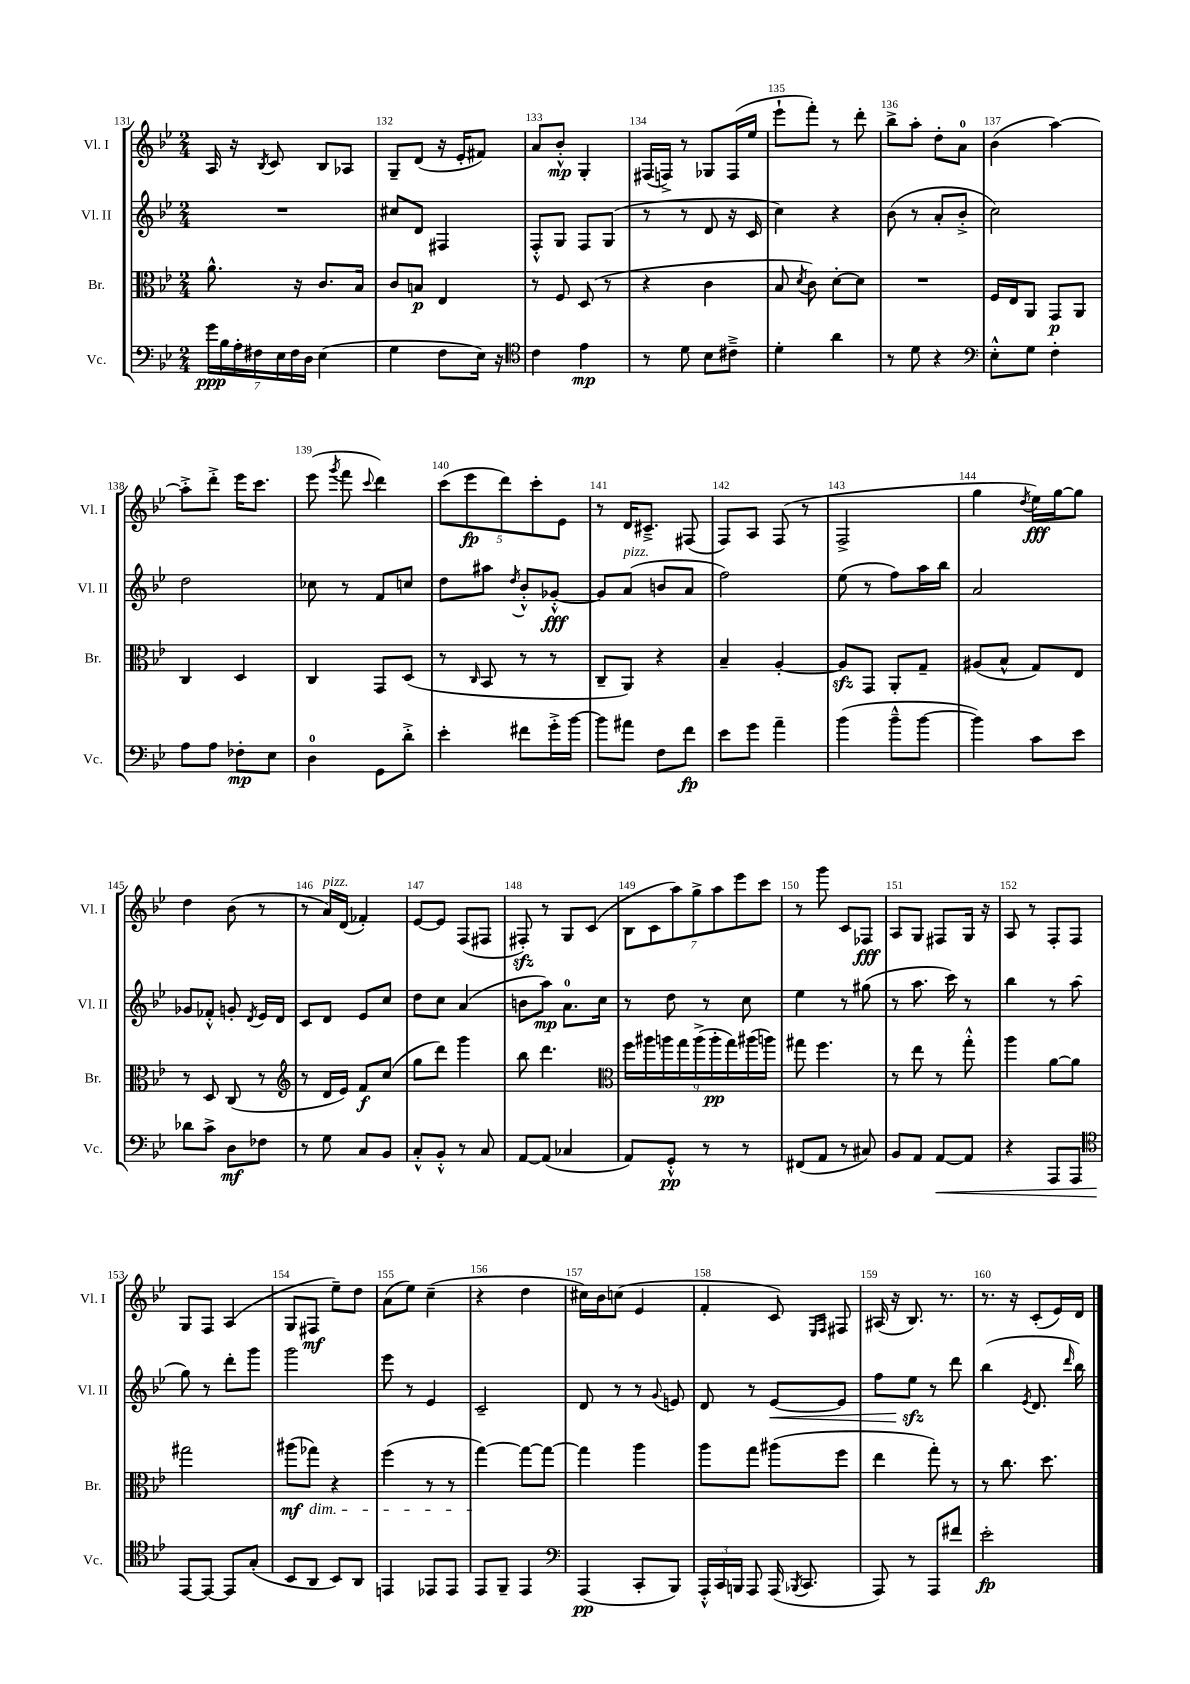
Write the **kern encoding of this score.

**kern	**dynam	**kern	**dynam	**kern	**dynam	**kern	**dynam
*part4	*part4	*part3	*part3	*part2	*part2	*part1	*part1
*staff4	*staff4	*staff3	*staff3	*staff2	*staff2	*staff1	*staff1
*I"Vc.	*	*I"Br.	*	*I"Vl. II	*	*I"Vl. I	*
*I'Vc.	*	*I'Br.	*	*I'Vl. II	*	*I'Vl. I	*
*clefF4	*	*clefC3	*	*clefG2	*	*clefG2	*
*k[b-e-]	*	*k[b-e-]	*	*k[b-e-]	*	*k[b-e-]	*
*M2/4	*	*M2/4	*	*M2/4	*	*M2/4	*
=131	=131	=131	=131	=131	=131	=131	=131
28g\LL	ppp	8.a^^\	.	2r	.	16A/	.
28B-\	.	.	.	.	.	.	.
.	.	.	.	.	.	16r	.
28A'\	.	.	.	.	.	.	.
28F#X\	.	.	.	.	.	.	.
.	.	.	.	.	.	8qB-/	.
.	.	.	.	.	.	8c/	.
28E-\	.	.	.	.	.	.	.
28F#\	.	.	.	.	.	.	.
.	.	16r	.	.	.	.	.
28D\JJ	.	.	.	.	.	.	.
(4E-\	.	8.c/L	.	.	.	8B-/L	.
.	.	.	.	.	.	8A-X/J	.
.	.	16B-/Jk	.	.	.	.	.
=132	=132	=132	=132	=132	=132	=132	=132
4G\	.	8c/L	.	8cc#X/L	.	8G~/L	.
.	.	8Bn/J	p	8d/J	.	(8d/J	.
8F\L	.	4E-/	.	4F#X/	.	16r	.
.	.	.	.	.	.	16e-'/KL	.
16E-\Jk)	.	.	.	.	.	8f#X/J)	.
16r	.	.	.	.	.	.	.
=133	=133	=133	=133	=133	=133	=133	=133
*clefC4	*	*	*	*	*	*	*
4c\	.	8r	.	8F'^^/L	.	8a/L	.
.	.	8F/	.	8G/J	.	8b-'^^/J	mp
4e-\	mp	(8D/	.	8F/L	.	4G'/	.
.	.	8r	.	(8G/J	.	.	.
=134	=134	=134	=134	=134	=134	=134	=134
8r	.	4r	.	8r	.	(16F#X/LL	.
.	.	.	.	.	.	16Fn^/JJ)	.
8d\	.	.	.	8r	.	8r	.
8B-\L	.	4c\	.	8d/	.	8G-X/L	.
8c#X~^\J	.	.	.	16r	.	(16F/L	.
.	.	.	.	16c/	.	16ee-/JJ	.
=135	=135	=135	=135	=135	=135	=135	=135
4d'\	.	8B-/	.	4cc\)	.	8eee-`\L	.
.	.	8qd/	.	.	.	.	.
.	.	8c\)	.	.	.	8fff'\J)	.
4a\	.	[8d'\L	.	4r	.	8r	.
.	.	8d\J]	.	.	.	8ddd'\	.
=136	=136	=136	=136	=136	=136	=136	=136
8r	.	2r	.	(8b-\	.	8bb-^\L	.
8d\	.	.	.	8r	.	8aa'\J	.
4r	.	.	.	8a'/L	.	8dd'\L	.
.	.	.	.	8b-'^/J	.	8a\J	.
=137	=137	=137	=137	=137	=137	=137	=137
*clefF4	*	*	*	*	*	*	*
8E-'^^\L	.	16F/LL	.	2cc\)	.	(4b-\	.
.	.	16E-/J	.	.	.	.	.
8G\J	.	8AA/J	.	.	.	.	.
4F'\	.	8GG/L	p	.	.	[4aa\)	.
.	.	8AA/J	.	.	.	.	.
!!LO:LB:g=z
=138	=138	=138	=138	=138	=138	=138	=138
8A\L	.	4C/	.	2dd\	.	8aa'^\L]	.
8A\J	.	.	.	.	.	8ddd'^\J	.
8F-X'\L	mp	4D/	.	.	.	16eee-\KL	.
.	.	.	.	.	.	8.ccc\J	.
8E-\J	.	.	.	.	.	.	.
=139	=139	=139	=139	=139	=139	=139	=139
4D\	.	4C/	.	8cc-X\	.	(8eee-\	.
.	.	.	.	.	.	8qggg/	.
.	.	.	.	8r	.	8fff\	.
.	.	.	.	.	.	8qqccc/	.
8GG\L	.	8GG/L	.	8f/L	.	4ddd\)	.
8d'^\J	.	(8D/J	.	8ccn/J	.	.	.
=140	=140	=140	=140	=140	=140	=140	=140
4e-'\	.	8r	.	8dd\L	.	(10ccc\L	.
.	.	.	.	.	.	10eee-\	fp
.	.	16qqC/	.	.	.	.	.
.	.	8BB-/	.	8aa#X\J	.	.	.
.	.	.	.	.	.	10ddd\)	.
.	.	.	.	8qdd/	.	.	.
8f#X\L	.	8r	.	8b-'^^/L	.	.	.
.	.	.	.	.	.	10ccc'\	.
16g'^\L	.	8r	.	[8g-X'^^/J	fff	.	.
.	.	.	.	.	.	10e-\J	.
[16b-\JJ	.	.	.	.	.	.	.
=141	=141	=141	=141	=141	=141	=141	=141
8b-\L]	.	8C~/L	.	8g-/L]	.	8r	.
!	!	!	!	!LO:TX:a:i:t=pizz.	!	!	!
8a#X\J	.	8AA/J)	.	(8a/J	.	16d/KL	.
.	.	.	.	.	.	8.c#X~^/J	.
8F\L	.	4r	.	8bn/L	.	.	.
8f\J	fp	.	.	8a/J	.	(8F#X/	.
=142	=142	=142	=142	=142	=142	=142	=142
8e-\L	.	4B-~/	.	2ff\)	.	8F/L)	.
8g\J	.	.	.	.	.	8A/J	.
4a~\	.	[4A'/	.	.	.	(8F/	.
.	.	.	.	.	.	8r	.
=143	=143	=143	=143	=143	=143	=143	=143
(4b-\	.	8Azz/L]	.	(8ee-\	.	2F^/	.
.	.	8GG/J	.	8r	.	.	.
8b-~^^\L	.	8AA'/L	.	8ff\L)	.	.	.
[8b-\J	.	8G~/J	.	16aa\L	.	.	.
.	.	.	.	16bb-\JJ	.	.	.
=144	=144	=144	=144	=144	=144	=144	=144
4b-\])	.	(8A#X/L	.	2a/	.	4gg\	.
.	.	8B-^^/J	.	.	.	.	.
.	.	.	.	.	.	8qdd/	.
8c\L	.	8G/L)	.	.	.	16ee-\LL)	fff
.	.	.	.	.	.	[16gg\J	.
8e-\J	.	8E-/J	.	.	.	8gg\J]	.
!!LO:LB:g=z
=145	=145	=145	=145	=145	=145	=145	=145
8d-X\L	.	8r	.	8g-X/L	.	4dd\	.
8c^\J	.	8D/	.	8f-X'^^/J	.	.	.
8D\L	mf	(8C/	.	8gn'/	.	(8b-\	.
.	.	.	.	8qd/	.	.	.
8F-X\J	.	8r	.	16e-/LL	.	8r	.
.	.	.	.	16d/JJ	.	.	.
=146	=146	=146	=146	=146	=146	=146	=146
*	*	*clefG2	*	*	*	*	*
8r	.	8r	.	8c/L	.	8r	.
!	!	!	!	!	!	!LO:TX:a:i:t=pizz.	!
8G\	.	16d/LL	.	8d/J	.	16a/LL)	.
.	.	16e-/JJ)	.	.	.	(16d/JJ	.
8C/L	.	8f/L	f	8e-/L	.	4f-X'/)	.
8BB-/J	.	(8cc/J	.	8cc/J	.	.	.
=147	=147	=147	=147	=147	=147	=147	=147
8C'^^/L	.	8gg\L	.	8dd\L	.	[8e-/L	.
8BB-'^^/J	.	8ddd\J)	.	8cc\J	.	8e-/J]	.
8r	.	4ggg\	.	(4a/	.	(8F/L	.
8C/	.	.	.	.	.	8F#X/J	.
=148	=148	=148	=148	=148	=148	=148	=148
[8AA/L	.	8bb-\	.	8bn\L	.	8F#Xzz'/)	.
(8AA/J]	.	4.ddd\	.	8aa\J)	mp	8r	.
4C-X/	.	.	.	8.a\L	.	8G/L	.
.	.	.	.	.	.	(8c/J	.
.	.	.	.	16cc\Jk	.	.	.
=149	=149	=149	=149	=149	=149	=149	=149
*	*	*clefC3	*	*	*	*	*
8AA/L)	.	18ff\LL	.	8r	.	14B-\L	.
.	.	18aa#X\	.	.	.	.	.
.	.	.	.	.	.	14c\	.
.	.	18aan\	.	.	.	.	.
8GG'^^/J	pp	.	.	8dd\	.	.	.
.	.	.	.	.	.	14aa\)	.
.	.	18gg\	.	.	.	.	.
.	.	.	.	.	.	14gg^\	.
.	.	(18aa^\	.	.	.	.	.
8r	.	.	.	8r	.	.	.
.	.	18aa'\	pp	.	.	.	.
.	.	.	.	.	.	14aa\	.
.	.	18gg\)	.	.	.	.	.
.	.	.	.	.	.	14eee-\	.
8r	.	.	.	8cc\	.	.	.
.	.	(18aa#X\	.	.	.	.	.
.	.	.	.	.	.	14ccc\J	.
.	.	18aan\JJ)	.	.	.	.	.
=150	=150	=150	=150	=150	=150	=150	=150
(8FF#X/L	.	8gg#X\	.	4ee-\	.	8r	.
8AA/J	.	4.ff\	.	.	.	8ggg\	.
8r	.	.	.	8r	.	8c/L	.
8C#X/)	.	.	.	(8gg#X\	.	8F-X/J	fff
=151	=151	=151	=151	=151	=151	=151	=151
8BB-/L	.	8r	.	8r	.	8A/L	.
8AA/J	.	8ee-\	.	8.aa\	.	8G/J	.
!	!LO:HP:b	!	!	!	!	!	!
[8AA/L	<	8r	.	.	.	8F#X/L	.
.	.	.	.	16ccc\)	.	.	.
8AA/J]	.	8gg'^^\	.	8r	.	16G/Jk	.
.	.	.	.	.	.	16r	.
=152	=152	=152	=152	=152	=152	=152	=152
4r	.	4aa\	.	4bb-\	.	8A/	.
.	.	.	.	.	.	8r	.
8AAA/L	.	[8a\L	.	8r	.	8F'/L	.
8AAA/J	.	8a\J]	.	(8aa\	.	8F/J	.
!!LO:LB:g=z
=153	=153	=153	=153	=153	=153	=153	=153
*clefC4	*	*	*	*	*	*	*
[8EE-/L	.	2gg#X\	.	8gg\)	.	8G/L	.
8EE-/J_	[	.	.	8r	.	8F/J	.
8EE-/L]	.	.	.	8ddd'\L	.	(4A/	.
(8G'/J	.	.	.	8ggg\J	.	.	.
=154	=154	=154	=154	=154	=154	=154	=154
8BB-/L	.	(8aa#X\L	mf	2ggg\	.	8G/L	.
!	!	!LO:TX:b:i:t=dim.	!	!	!	!	!
8AA/J	.	8gg-X\J)	.	.	.	8F#X/J	mf
8BB-/L)	.	4r	.	.	.	8ee-~\L)	.
8AA/J	.	.	.	.	.	8dd\J	.
=155	=155	=155	=155	=155	=155	=155	=155
4EEn/	.	(4ff\	.	8eee-\	.	(8a\L	.
.	.	.	.	8r	.	8ee-\J)	.
8EE-X/L	.	8r	.	4e-/	.	(4cc~\	.
8EE-/J	.	8r	.	.	.	.	.
=156	=156	=156	=156	=156	=156	=156	=156
8EE-/L	.	[4gg\)	.	2c~/	.	4r	.
8FF~/J	.	.	.	.	.	.	.
4EE-/	.	8gg\L_	.	.	.	4dd\	.
.	.	8gg\J_	.	.	.	.	.
=157	=157	=157	=157	=157	=157	=157	=157
*clefF4	*	*	*	*	*	*	*
(4AAA/	pp	4gg\]	.	8d/	.	16cc#X\LL)	.
.	.	.	.	.	.	16b-\J	.
.	.	.	.	8r	.	(8ccn\J	.
8CC'/L	.	4aa\	.	8r	.	4e-/	.
.	.	.	.	8qqg/	.	.	.
8BBB-/J)	.	.	.	8en/	.	.	.
=158	=158	=158	=158	=158	=158	=158	=158
24AAA'^^/LL	.	8aa\L	.	8d/	.	4f'/	.
24CC/	.	.	.	.	.	.	.
24BBBn/JJ	.	.	.	.	.	.	.
8AAA/	.	8gg\J	.	8r	.	.	.
!	!	!	!	!	!LO:HP:b	!	!
(16AAA/	.	(8aa#X\L	.	[8e-/L	<	8c/)	.
8qBBB-X/	.	.	.	.	.	.	.
8.CC/	.	.	.	.	.	.	.
.	.	.	.	.	.	16qqE-/LL	.
.	.	.	.	.	.	16qqF/JJ	.
.	.	8ff\J	.	8e-/J]	.	8F#X/	.
=159	=159	=159	=159	=159	=159	=159	=159
8AAA/)	.	4ee-\	.	8ff\L	.	(16A#X/	.
.	.	.	.	.	.	16r	.
8r	.	.	.	8ee-zz\J	.	8.B-/)	.
8AAA/L	.	8gg'\)	.	8r	[	.	.
.	.	.	.	.	.	8.r	.
8f#X/J	.	8r	.	8ddd\	.	.	.
=160	=160	=160	=160	=160	=160	=160	=160
2e-'\	fp	8r	.	(4bb-\	.	8.r	.
.	.	8.cc\	.	.	.	.	.
.	.	.	.	.	.	16r	.
.	.	.	.	8qe-/	.	.	.
.	.	.	.	8.d/	.	(8c'/L	.
.	.	8.dd\	.	.	.	.	.
.	.	.	.	.	.	16e-/L)	.
.	.	.	.	16qqddd/	.	.	.
.	.	.	.	16bb-\)	.	16d/JJ	.
==	==	==	==	==	==	==	==
*-	*-	*-	*-	*-	*-	*-	*-
